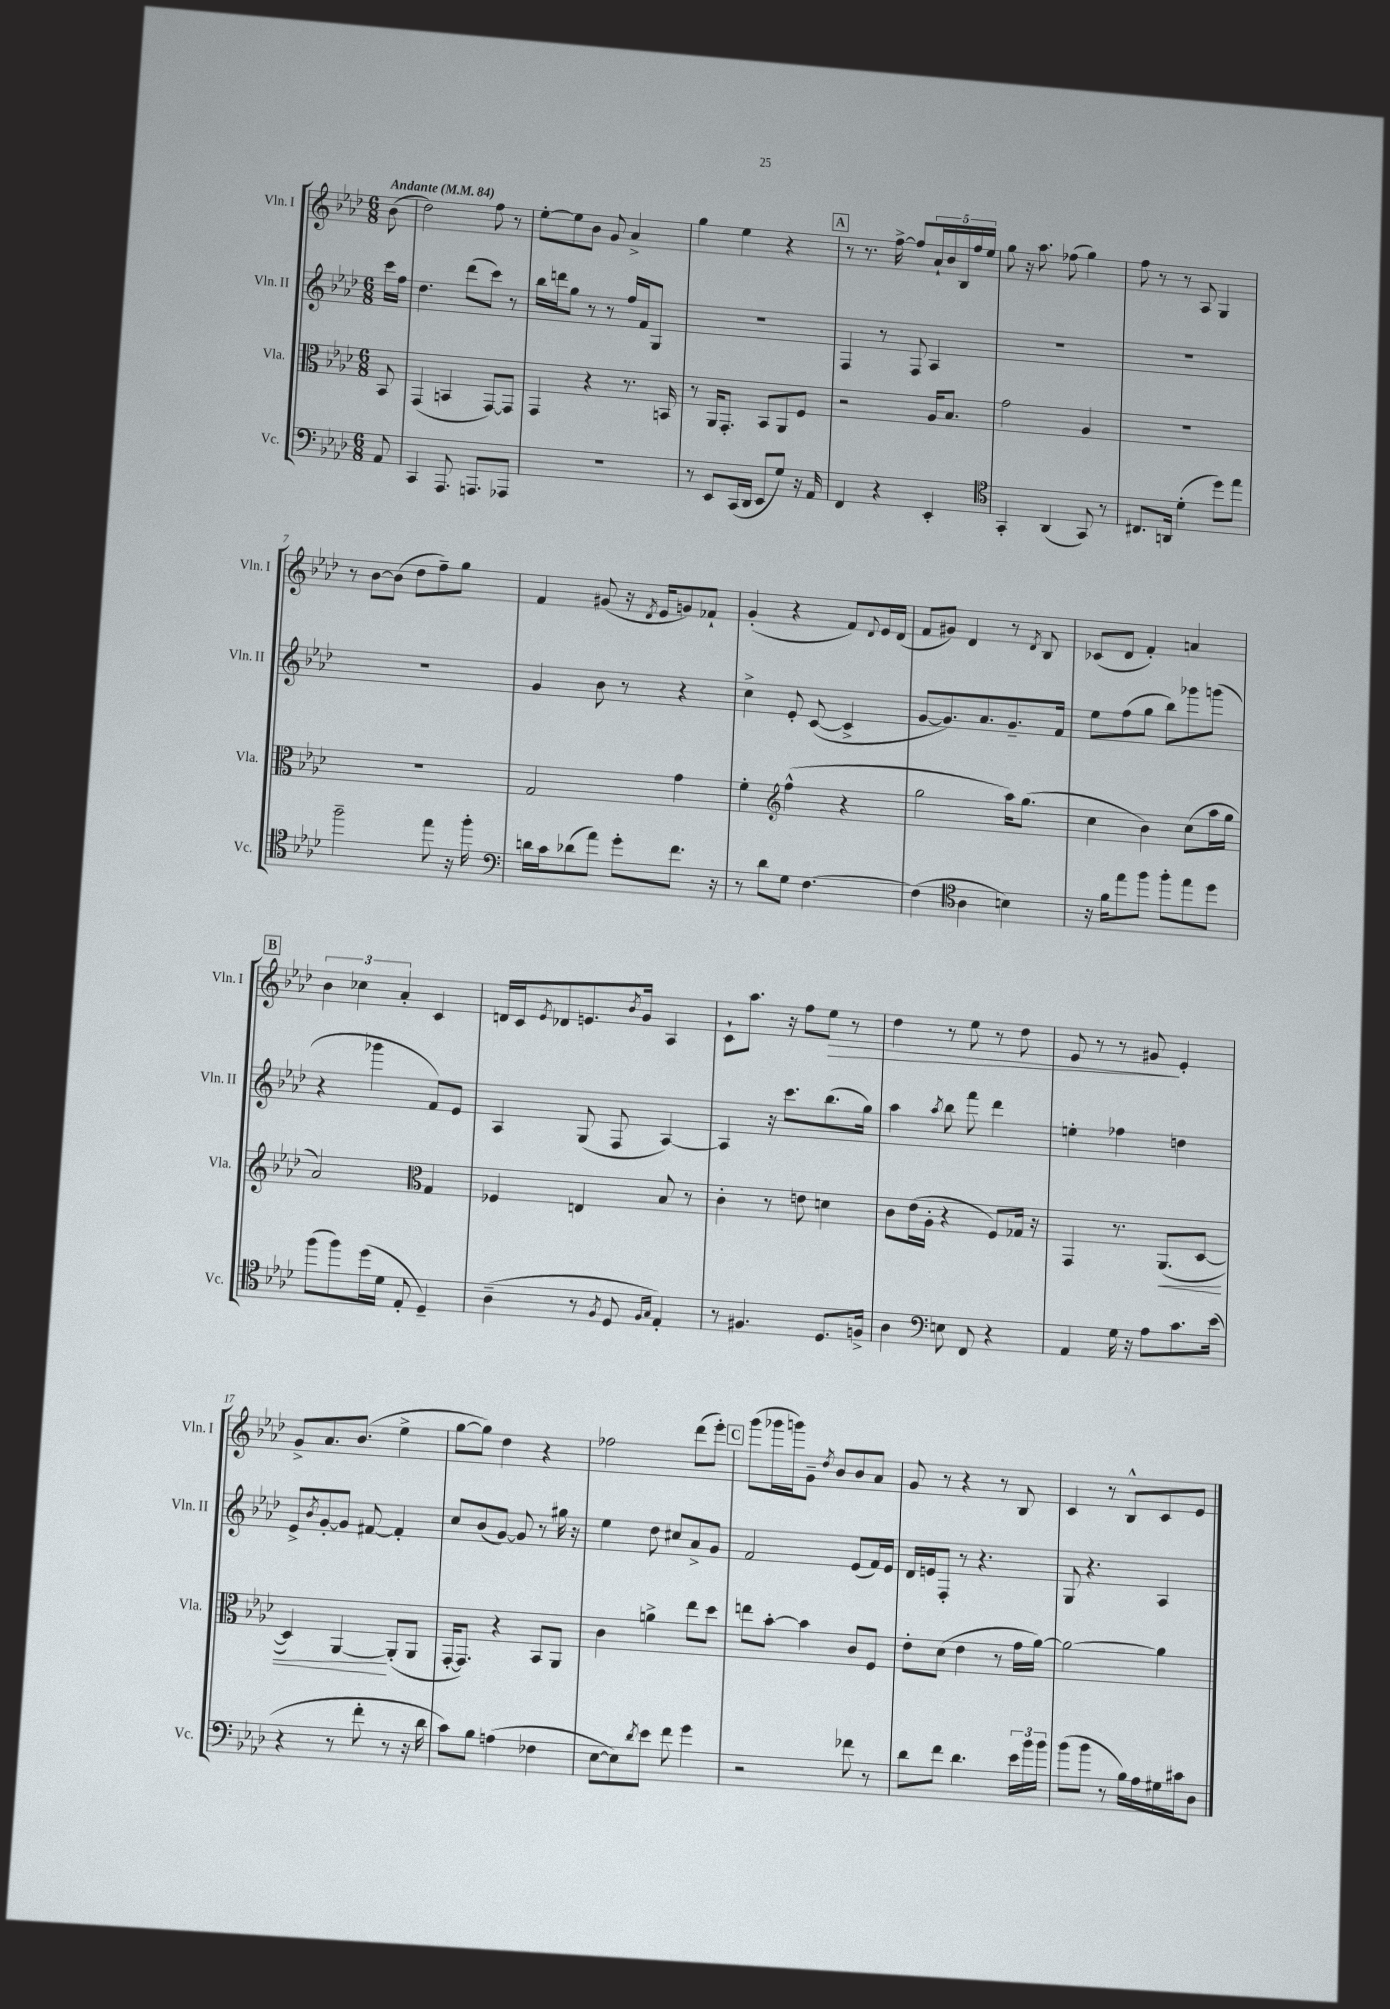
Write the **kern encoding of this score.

**kern	**kern	**kern	**kern
*staff4	*staff3	*staff2	*staff1
*clefF4	*clefC3	*clefG2	*clefG2
*k[b-e-a-d-]	*k[b-e-a-d-]	*k[b-e-a-d-]	*k[b-e-a-d-]
*M6/8	*M6/8	*M6/8	*M6/8
*MM84	*MM84	*MM84	*MM84
8AA-	8BB-	16ccc	(8b-
.	.	16ff	.
=	=	=	=
4CC	(4GG	4.dd-	2dd-)
8.AAA-	4BB	.	.
.	.	(8ddd-	.
8.AAA	.	.	.
.	[8GG)	8ccc)	8ff
8AAA-	8GG]	8r	8r
=	=	=	=
2.r	4GG	16bb-	[8ee-'
.	.	16ddd	.
.	.	8gg	8ee-]
.	4r	8r	8b-
.	.	8r	8g
.	8.r	16ff	4a-^
.	.	16f	.
.	.	8G	.
.	16BB	.	.
=	=	=	=
8r	8r	2.r	4gg
8EE-	16AA-	.	.
.	8.GG'	.	.
(16CC	.	.	4ee-
16DD-	.	.	.
8EE-	8BB-	.	.
8G)	8AA-	.	4r
16r	8F	.	.
16AA-	.	.	.
=	=	=	=
4FF	2r	4F	8r
.	.	.	8.r
4r	.	8r	.
.	.	.	[16ff^
.	.	8F	8ff]
4EE-'	16A-	4A-	20a-`
.	.	.	20b-
.	8.B-	.	.
.	.	.	20B-
.	.	.	20ff
.	.	.	20ee-
=	=	=	=
*clefC4	*	*	*
4GG'	2g	2.r	8gg
.	.	.	16r
.	.	.	8.aa-
(4AA-	.	.	.
.	.	.	(8ff-
8GG)	4A-	.	4gg)
8r	.	.	.
=	=	=	=
8.C#	2.r	2.r	8ff
.	.	.	8r
16AA	.	.	.
(4d-'	.	.	8r
.	.	.	8A-
8dd-)	.	.	4G
8ee-	.	.	.
=	=	=	=
2ff~	2.r	2.r	8r
.	.	.	[8b-
.	.	.	(8b-]
.	.	.	8dd-
8ee-	.	.	8ff~)
16r	.	.	8gg
16ff'	.	.	.
=	=	=	=
*clefF4	*	*	*
16d	2G	4g	4f
16c	.	.	.
(8d-	.	.	.
8a-)	.	8b-	(8g#
8g'	.	8r	16r
.	.	.	8qd-
.	.	.	16e-
8.f	4g	4r	8g)
.	.	.	8f-`
16r	.	.	.
=	=	=	=
8r	4f'	4cc^	(4g'
8d-	.	.	.
*	*clefG2	*	*
8G	(4ff^^	8e-'	4r
[4.F	.	([8c	.
.	4r	4c^]	8f)
.	.	.	8qqd-
.	.	.	16e-
.	.	.	(16d-
=	=	=	=
(4F]	2gg	[8g	8f
.	.	8.g])	8g#)
*clefC4	*	*	*
4A-	.	.	4d-
.	.	8.a-	.
4B)	16aa-)	8.g~	8r
.	(8.gg	.	.
.	.	.	8qd-
.	.	.	8B-
.	.	16f	.
=	=	=	=
16r	4cc	8ee-	(8c-
16f	.	.	.
8ee-	.	(8ff	8d-
8ff	4b-)	8gg	4f')
8ff'	.	8bb-)	.
8ee-	(8cc	8ggg-	4a
8dd-	16aa-	(8ggg	.
.	16gg	.	.
=	=	=	=
(8ff	2a-)	4r	6b-
8ff)	.	.	.
.	.	.	6cc-
(16dd-	.	4ggg-	.
16d-	.	.	.
.	.	.	6a-'
8E-'	.	.	.
*	*clefC3	*	*
4D-~)	4G	8f)	4c
.	.	8e-	.
=	=	=	=
(4A-~	4F-	4A-	16d
.	.	.	16c
.	.	.	8qe-
.	.	.	8d-
8r	4E	(8G	8.e
8qF	.	.	.
8D-	.	8F	.
.	.	.	8qb-
.	.	.	16g
16qqF	.	.	.
16qqG	.	.	.
4E-')	8B-	[4A-)	4A-
.	8r	.	.
=	=	=	=
8r	4c'	4A-]	8c`
4.F#	.	.	8.aa-
.	8r	16r	.
.	.	8.ccc	16r
.	8e	.	8ff
8.D-	4d	(8.bb-	8ee-
.	.	.	8r
16F^	.	16gg)	.
=	=	=	=
4A-	8c	4aa-	4dd-
.	(16e-	.	.
.	16A-'	.	.
*clefF4	*	*	*
.	.	8qaa-	.
8E	4r	8bb-	8r
8FF	.	8fff	8ee-
4r	8F)	4ddd-	8r
.	16G-	.	8dd-
.	16r	.	.
=	=	=	=
4AA-	4GG	4ee'	8e-
.	.	.	8r
16G	8.r	4ff-	8r
16r	.	.	.
8A-	.	.	8g#
.	(8.AA-	.	.
8.c	.	4dd	4e-'
.	[8D-	.	.
(16e-	.	.	.
=	=	=	=
4r	4D-])	8e-^	8g^
.	.	8qb-	.
.	.	[8g'	8.a-
8r	[4AA-	8g]	.
.	.	.	(8.b-
8f'	.	[8f#	.
8r	(8AA-']	4f#']	4ee-^
16r	8AA-	.	.
16d-	.	.	.
=	=	=	=
8c)	[16GG'	8cc	[8gg
.	8.GG])	.	.
8B-	.	(8b-	8gg])
(4A	4r	[8g)	4dd-
.	.	8g]	.
4F-	8BB-	8r	4r
.	8AA-	16gg#	.
.	.	16r	.
=	=	=	=
[8E-	4c	4ee-	2ff-
8E-])	.	.	.
8qd-	.	.	.
8e-	4a^	8dd-	.
8f	.	8cc#	.
4g	8ee-	8a-^	(8ddd-
.	8dd-	8g	8eee-')
=	=	=	=
2r	8ee	2f	(8ggg
.	[8b-'	.	16ggg-
.	.	.	16ggg)
.	4b-]	.	8g~
.	.	.	8qdd-
.	.	.	8b-
8f-	8c	(8e-	8b-
8r	8F	16f)	8a-
.	.	16e-	.
=	=	=	=
8d-	8e-'	16d-	8g
.	.	16e	.
8f	(8d-	8F'	8r
4.d-	4e-	8r	4r
.	.	4.r	.
.	8r	.	8r
24e-	16g	.	8B-
24b-	.	.	.
.	[16a-)	.	.
24b-	.	.	.
=	=	=	=
(8b-	2a-_	8G	4c
8b-	.	4.r	.
8r	.	.	8r
16B-)	.	.	8B-^^
16A-	.	.	.
16G#	4a-]	4A-	8c
16c#	.	.	.
8D-	.	.	8e-
==	==	==	==
*-	*-	*-	*-
